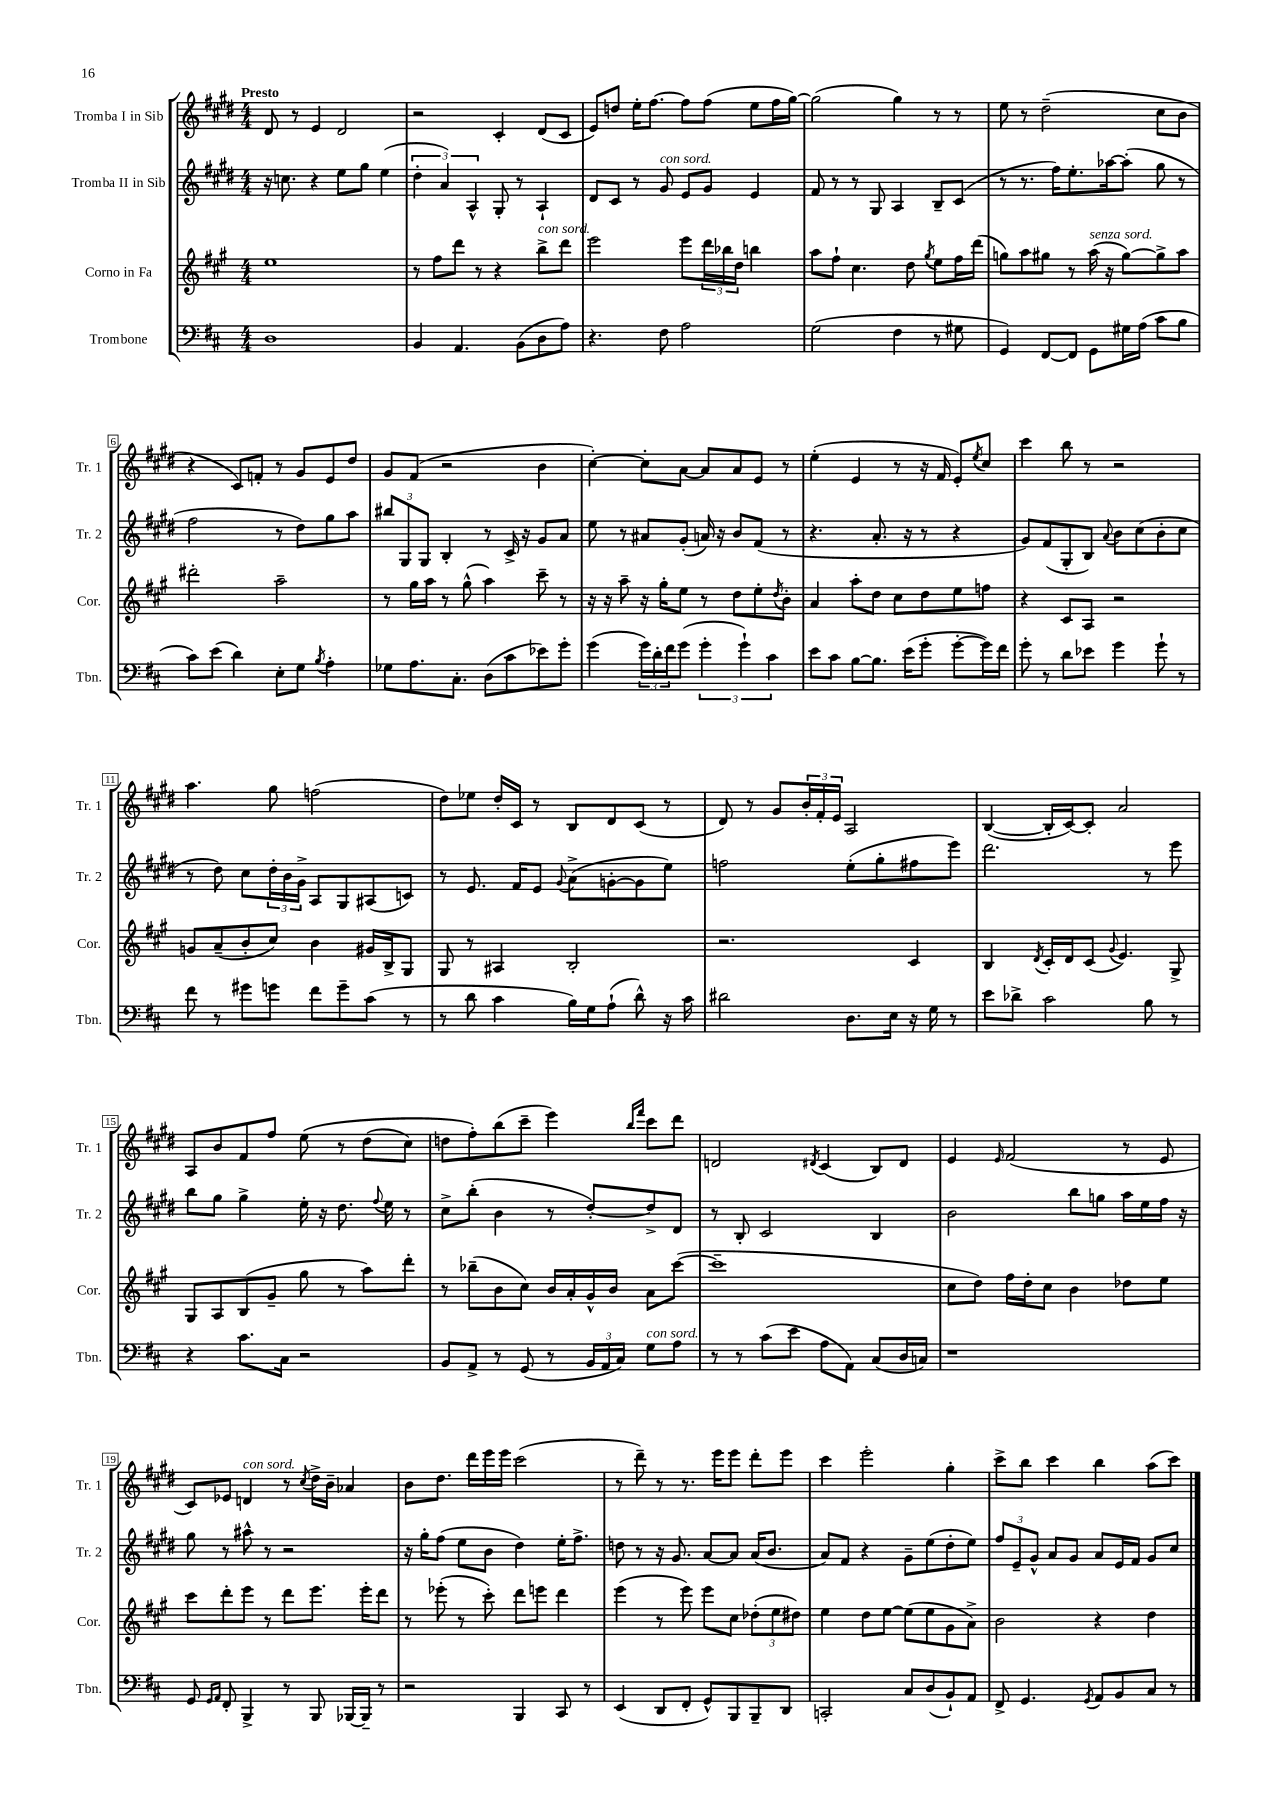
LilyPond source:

<<
\new StaffGroup <<
\new Staff = "s0" \with { instrumentName = "Tromba I in Sib" shortInstrumentName = "Tr. 1" } {
    \clef treble \key e \major \numericTimeSignature \time 4/4 \tempo "Presto"
    dis'8 r8 e'4 dis'2 |
    r2 cis'4-. dis'8( cis'8 |
    e'8) d''8 e''16-. fis''8.~ fis''8 fis''8( e''8 fis''16 gis''16~) |
    gis''2( gis''4) r8 r8 |
    e''8 r8 dis''2--( cis''8 b'8 |
    r4 cis'8) f'8-. r8 gis'8 e'8 dis''8 |
    gis'8 fis'8( r2 b'4 |
    cis''4~-.) cis''8-. a'8~ a'8 a'8 e'8 r8 |
    e''4-.( e'4 r8 r16 fis'16 e'8-.) \acciaccatura { e''8 } cis''8 |
    cis'''4 b''8 r8 r2 |
    a''4. gis''8 f''2( |
    dis''8) ees''8 dis''16-. cis'16 r8 b8 dis'8 cis'8( r8 |
    dis'8) r8 gis'8 \tuplet 3/2 { b'16-. fis'16-. e'16 } a2 |
    b4~( b16-. cis'16~) cis'8-. a'2 |
    a8 b'8 fis'8 fis''8 e''8\( r8 dis''8( cis''8) |
    d''8 fis''8-.\) b''8( cis'''8-- e'''4) \grace { b''16 fis'''16 } cis'''8 dis'''8 |
    d'2 \acciaccatura { dis'8 } cis'4( b8) dis'8 |
    e'4 \grace { e'16 } fis'2( r8 e'8 |
    cis'8) ees'8 d'4^\markup { \italic "con sord." } r8 \acciaccatura { cis''8 } dis''16-> b'16-- aes'4 |
    b'8 dis''8. dis'''16 e'''16 e'''16 cis'''2( |
    r8 dis'''8--) r8 r8. e'''16 e'''8 dis'''8-. e'''8 |
    cis'''4 e'''2-. gis''4-. |
    cis'''8-> b''8 cis'''4 b''4 a''8( cis'''8) \bar "|." |
}
\new Staff = "s1" \with { instrumentName = "Tromba II in Sib" shortInstrumentName = "Tr. 2" } {
    \clef treble \key e \major \numericTimeSignature \time 4/4
    r16 c''8. r4 e''8 gis''8 e''4( |
    \tuplet 3/2 { dis''4-. a'4) a4-^ } gis8-. r8 a4-! |
    dis'8 cis'8 r8 gis'8^\markup { \italic "con sord." } e'8 gis'8 e'4 |
    fis'8 r8 r8 gis8 a4 b8-- cis'8( |
    r8 r8. fis''16) e''8.-. aes''16~ aes''8-.( gis''8 r8 |
    fis''2 r8 dis''8) gis''8 a''8 |
    \tuplet 3/2 { bis''8 gis8 gis8 } b4-. r8 cis'16-> r16 gis'8 a'8 |
    e''8 r8 ais'8 gis'8-.( a'16) r16 b'8 fis'8( r8 |
    r4. a'8.-. r16 r8 r4 |
    gis'8) fis'8( gis8-. b8) \appoggiatura { a'8 } b'8 cis''8( b'8-. cis''8 |
    r8 dis''8) cis''8 \tuplet 3/2 { dis''16-. b'16 gis'16-> } a8 gis8 ais8( c'8) |
    r8 e'8. fis'16 e'8 \appoggiatura { gis'8 } a'8->( g'8~-. g'8 e''8) |
    f''2 e''8-.( gis''8-. fis''8 e'''8) |
    dis'''2. r8 e'''8 |
    b''8 gis''8 gis''4-> e''16-. r16 dis''8. \appoggiatura { fis''8 } e''16 r8 |
    cis''8-> b''8-.( b'4 r8 dis''8~-.) dis''8-> dis'8 |
    r8 b8-. cis'2 b4 |
    b'2 b''8 g''8 a''16 e''16 fis''16 r16 |
    gis''8 r8 ais''8-^ r8 r2 |
    r16 gis''16-. fis''8( e''8 b'8 dis''4) e''16-. fis''8.-> |
    d''8 r8 r16 gis'8. a'8~ a'8 a'16( b'8. |
    a'8) fis'8 r4 gis'8-- e''8( dis''8-. e''8) |
    \tuplet 3/2 { fis''8 e'8-- gis'8-^ } a'8 gis'8 a'8 e'16 fis'16 gis'8 cis''8 \bar "|." |
}
\new Staff = "s2" \with { instrumentName = "Corno in Fa" shortInstrumentName = "Cor." } {
    \clef treble \key a \major \numericTimeSignature \time 4/4
    e''1 |
    r8 fis''8 d'''8 r8 r4 b''8->^\markup { \italic "con sord." } d'''8 |
    e'''2 e'''8 \tuplet 3/2 { d'''16 bes''16 d''16 } b''4 |
    a''8 fis''8-! cis''4. d''8 \acciaccatura { gis''8 } e''8 fis''16 d'''16( |
    g''8) a''8 gis''8 r8 a''16^\markup { \italic "senza sord." }( r16 gis''8~) gis''8-> a''8 |
    dis'''2-. a''2-- |
    r8 gis''16 a''16 r8 gis''8-^( a''4) cis'''8-- r8 |
    r16 r16 a''8-- r16 gis''16-. e''8 r8 d''8 e''8-. \acciaccatura { d''8 } b'8-. |
    a'4 a''8-. d''8 cis''8 d''8 e''8 f''8 |
    r4 cis'8 a8 r2 |
    g'8 a'8--( b'8-. cis''8) b'4 gis'16 b16-> gis8 |
    gis8 r8 ais4 b2-. |
    r2. cis'4 |
    b4 \acciaccatura { d'8 } cis'16-. d'16 cis'8( \appoggiatura { gis'8 } e'4.) gis8-> |
    gis8 a8 b8( gis'8-- gis''8 r8 a''8) d'''8-. |
    r8 bes''8--( b'8 cis''8) b'16 a'16-. gis'16-^ b'16 a'8 cis'''8~( |
    cis'''1-- |
    cis''8 d''8) fis''16 d''16-. cis''8 b'4 des''8 e''8 |
    cis'''8 d'''8-. e'''8 r8 d'''8 e'''8. e'''16-. d'''8 |
    r8 ees'''8-.( r8 cis'''8-.) d'''8 e'''8 d'''4 |
    e'''4( r8 e'''8) e'''8 cis''8 \tuplet 3/2 { des''8-.( e''8 dis''8) } |
    e''4 d''8 e''8~ e''8( e''8 gis'8 a'8->) |
    b'2 r4 d''4 \bar "|." |
}
\new Staff = "s3" \with { instrumentName = "Trombone" shortInstrumentName = "Tbn." } {
    \clef bass \key d \major \numericTimeSignature \time 4/4
    d1 |
    b,4 a,4. b,8( d8 a8) |
    r4. fis8 a2 |
    g2( fis4 r8 gis8 |
    g,4) fis,8~ fis,8 g,8 gis16 a16( cis'8 b8 |
    cis'8) e'8( d'4) e8-. g8 \acciaccatura { b8 } a4-. |
    ges8 a8. cis8.-. d8( cis'8 ees'8) g'8-. |
    g'4( \tuplet 3/2 { g'16) d'16-. fis'16 } g'8( \tuplet 3/2 { g'4-. g'4-!) cis'4 } |
    e'8 cis'8 b8~ b8. e'16( g'8-. g'8~-. g'16) fis'16 |
    g'8-. r8 d'8 ees'8 g'4 g'8-! r8 |
    fis'8 r8 gis'8 g'8 fis'8 g'8-- cis'8( r8 |
    r8 d'8 cis'4 b16) g16 a8-!( d'8-^) r16 cis'16 |
    dis'2 d8. e16 r16 g16 r8 |
    e'8 des'8-> cis'2 b8 r8 |
    r4 cis'8. cis16 r2 |
    b,8 a,8-> r8 g,8( r8 \tuplet 3/2 { b,16 a,16 cis16) } g8^\markup { \italic "con sord." } a8 |
    r8 r8 cis'8( e'8 a8 a,8) cis8( d16 c16) |
    r1 |
    g,8 \grace { g,16 a,16 } fis,8-. b,,4-> r8 b,,8 bes,,16~ bes,,16-- r8 |
    r2 b,,4 cis,8 r8 |
    e,4( d,8 fis,8-. g,8-^) b,,8 b,,8-- d,8 |
    c,2-. cis8 d8( b,8-!) a,8 |
    fis,8-> g,4. \acciaccatura { g,8 } a,8 b,8 cis8 r8 \bar "|." |
}
>>
>>
\layout { \context { \Score \override BarNumber.stencil = #(make-stencil-boxer 0.1 0.3 ly:text-interface::print) } }
